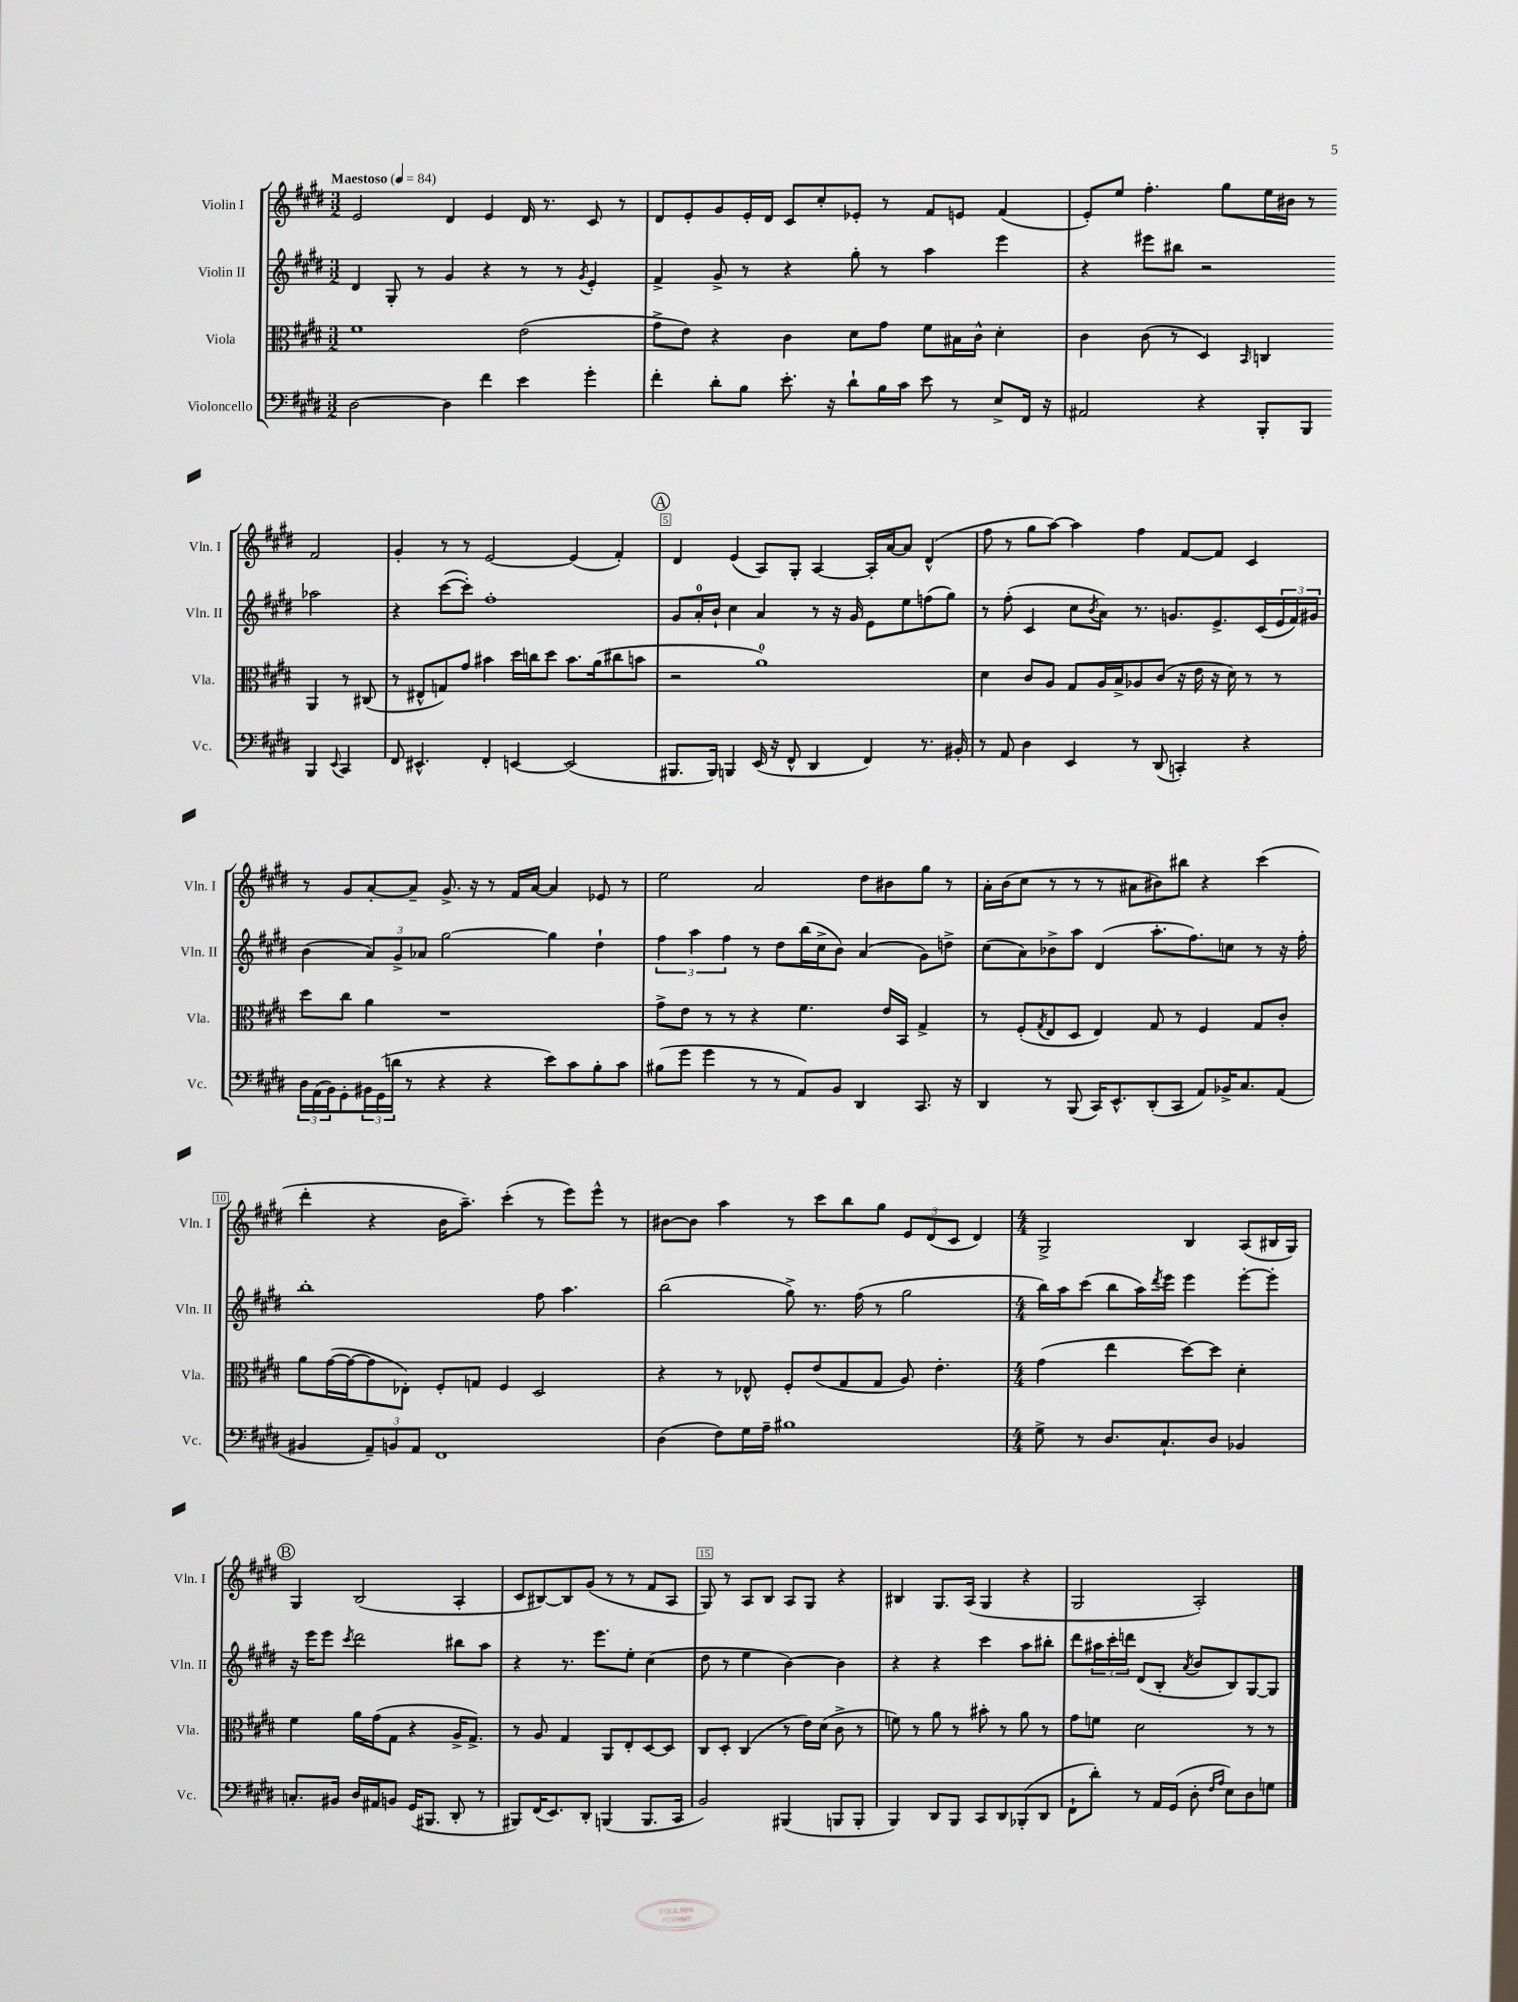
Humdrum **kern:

**kern	**kern	**kern	**kern
*staff4	*staff3	*staff2	*staff1
*clefF4	*clefC3	*clefG2	*clefG2
*k[f#c#g#d#]	*k[f#c#g#d#]	*k[f#c#g#d#]	*k[f#c#g#d#]
*M3/2	*M3/2	*M3/2	*M3/2
*MM84	*MM84	*MM84	*MM84
[2D#	1f#	4d#	2e
.	.	8G#'	.
.	.	8r	.
4D#]	.	4g#	4d#
4f#	.	4r	4e
4e	(2e	8r	16d#
.	.	.	8.r
.	.	8r	.
.	.	8qg#	.
4g#'	.	4e'	8c#
.	.	.	8r
=	=	=	=
4f#'	8g#^	4f#^	8d#
.	8e)	.	8e'
8d#'	4r	8g#^	8g#
8B	.	8r	16e'
.	.	.	16d#
8.e'	4c#	4r	8c#
.	.	.	8cc#'
16r	.	.	.
8d#`	8d#	8gg#'	8e-'
16B	8g#	8r	8r
16c#	.	.	.
8e	8f#	4aa	8f#
8r	16B#	.	8e
.	16c#^^	.	.
8E^	4d#'	4eee	(4f#
16FF#	.	.	.
16r	.	.	.
=	=	=	=
2AA#	4c#	4r	8e')
.	.	.	8ee
.	(8c#	8eee#	4.ff#'
.	8r	8bb#	.
4r	4D#)	2r	.
.	.	.	8gg#
.	16qqBB	.	.
8BBB'	4C	.	16ee
.	.	.	16b#
8BBB	.	.	8r
4BBB	4AA	2aa-	2f#
8qqEE	.	.	.
4CC#	8r	.	.
.	(8C#	.	.
=	=	=	=
8FF#	8r	4r	4g#'
4.EE#^^	8E#^^	.	.
.	8G)	([8ccc#	8r
.	8g#	8ccc#'])	8r
4FF#'	4b#	1ff#'	[2e
[4EE	16dd#	.	.
.	16cc	.	.
.	8dd#	.	.
(2EE]	8.b#	.	(4e]
.	(16a	.	.
.	8cc#	.	4f#')
.	8b	.	.
=	=	=	=
8.BBB#	2r	8g#	4d#
.	.	16a'	.
16BBB#)	.	16b`	.
4BBB	.	4cc#	(4e
(16EE	1a)	4a	8A)
16r	.	.	.
8FF#^^	.	.	8G#'
4DD#	.	8r	[4A
.	.	16r	.
.	.	16g#	.
4FF#)	.	8e	16A']
.	.	.	[16a
.	.	8ee	8a]
8.r	.	(8ff	(4d#^^
.	.	8gg#)	.
16BB#'	.	.	.
=	=	=	=
8r	4d#	8r	8ff#
8AA	.	(8ff#'	8r
4D#	8c#	4c#	8gg#
.	8A	.	[8aa)
4EE	8G#	8cc#	4aa]
.	.	8qb	.
.	16A	8a)	.
.	16B^	.	.
8r	8A-	8.r	4ff#
(8DD#	(8c#	.	.
.	.	8.g	.
4CC')	16r	.	[8f#
.	16e	.	.
.	16r	8.e^	8f#]
.	16d#)	.	.
4r	8r	.	4c#
.	.	(16c#	.
.	8r	24e	.
.	.	24f#)	.
.	.	24g#	.
=	=	=	=
24D#	8dd#	(4b	8r
(24AA	.	.	.
24BB)	.	.	.
8GG#'	8cc#	.	8g#
24BB#	4a	12a)	[8a'
(24GG#	.	.	.
24d	.	12g#^	.
8r	.	.	8a~]
.	.	12a-	.
4r	1r	[2gg#	8.g#^
.	.	.	16r
4r	.	.	8r
.	.	.	16f#
.	.	.	[16a
8e)	.	4gg#]	4a]
8c#	.	.	.
8B'	.	4dd#`	8e-
8c#	.	.	8r
=	=	=	=
(8B#	8g#^	6ff#	2ee
8g#	8e	.	.
.	.	6aa	.
4g#	8r	.	.
.	.	6ff#	.
.	8r	.	.
8r	4r	8r	2a
8r	.	8dd#	.
8AA)	4.f#	(16bb	.
.	.	16cc#^	.
8BB	.	8b)	.
4DD#	.	(4a	8dd#
.	16e	.	8b#
.	16BB	.	.
8.CC#	4G#^	8g#)	8gg#
.	.	8dd^	8r
16r	.	.	.
=	=	=	=
4DD#	8r	(8cc#	16a'
.	.	.	(16b
.	(8F#'	8a)	8cc#
.	8qG#	.	.
8r	8E	8b-^	8r
(8BBB	8D#	8aa	8r
16CC#)	4E)	(4d#	8r
8.EE^^	.	.	.
.	.	.	8a#
(8DD#'	8G#	8.aa'	8b#)
8CC#	8r	.	8bb#
.	.	8.ff#)	.
8AA)	4F#	.	4r
16BB-^	.	8cc	.
8.C#	.	.	.
.	8G#	8r	(4ccc#
(8AA	8c#'	16r	.
.	.	16ff#'	.
=	=	=	=
4BB#	8a	1bb'	4ddd#'
.	([16g#	.	.
.	16g#_	.	.
12AA~)	8g#]	.	4r
12BB	.	.	.
.	8E-')	.	.
12AA	.	.	.
1FF#	8F#'	.	16b
.	.	.	8.aa~)
.	8G	.	.
.	4F#	.	(4ccc#'
.	2D#	8ff#	8r
.	.	4.aa	8eee)
.	.	.	8eee^^
.	.	.	8r
=	=	=	=
(4D#	4r	(2bb	[8b#
.	.	.	8b#]
8F#)	8r	.	4aa
16G#	8E-^^	.	.
16A~	.	.	.
1B#	8F#'	8gg#^)	8r
.	(8e	8.r	8ccc#
.	8G#	.	8bb
.	.	(16ff#	.
.	8G#	8r	8gg#
.	8A)	2gg#	12e
.	.	.	(12d#
.	4.e'	.	.
.	.	.	12c#
.	.	.	4d#)
=	=	=	=
*M4/4	*M4/4	*M4/4	*M4/4
8G#^	(4g#	16bb)	2G#^
.	.	16aa	.
8r	.	(8ccc#	.
8.D#	4ee	8bb	.
.	.	16aa)	.
.	.	8qddd#	.
8.C#`	.	16eee	.
.	[8dd#)	4eee	4B
8D#	8dd#]	.	.
4BB-	4d#'	[8eee'	(8A
.	.	8eee']	16B#
.	.	.	16G#)
=	=	=	=
8.C'	4f#	16r	4G#
.	.	16eee	.
.	.	8eee	.
16BB#	.	.	.
.	.	8qccc#	.
16D#	16a	2ddd#	(2B
16AA#	(16g#	.	.
8BB	8G#	.	.
(16GG#	4r	.	.
8.BBB#	.	.	.
8DD#'	16A^	8bb#	4A'
.	8.G#^)	.	.
8r	.	8aa	.
=	=	=	=
8BBB#)	8r	4r	8c#
(16FF#	8A	.	[8B#)
8.EE)	.	.	.
.	4G#	8.r	8B#]
8DD#'	.	.	(8g#
.	.	8.eee	.
(4BBB	8AA	.	8r
.	8E'	8ee'	8r
8.BBB	[8D#	(4cc#	8f#
.	8D#]	.	8A
16CC#	.	.	.
=	=	=	=
2BB)	8C#	8dd#	8G#)
.	8D#'	8r	8r
.	(4C#	4ee	8A
.	.	.	8B
(4BBB#	8r	[4b)	8A
.	16e)	.	8G#
.	(16d#	.	.
8BBB	8c#^	4b]	4r
8BBB'	8r	.	.
=	=	=	=
4BBB)	8f)	4r	4B#
.	8r	.	.
8DD#	8a	4r	8.G#
8BBB	8r	.	.
.	.	.	(16A
8CC#	8b#'	4ccc#	4G#
8DD#	8r	.	.
(8BBB-'	8a	8aa	4r
8DD#	8r	8bb#'	.
=	=	=	=
8FF#`	8g#	8ddd#	2G#
8d#')	8f	24aa#	.
.	.	24ccc#'	.
.	.	24ddd	.
8r	2d#	(8d#	.
16AA	.	8B'	.
(16GG#	.	.	.
.	.	8qa	.
8D#'	.	8b	2A')
16qqF#	.	.	.
16qqA	.	.	.
8E)	.	8B)	.
8D#	8r	[8G#	.
8G	8r	8G#]	.
==	==	==	==
*-	*-	*-	*-
